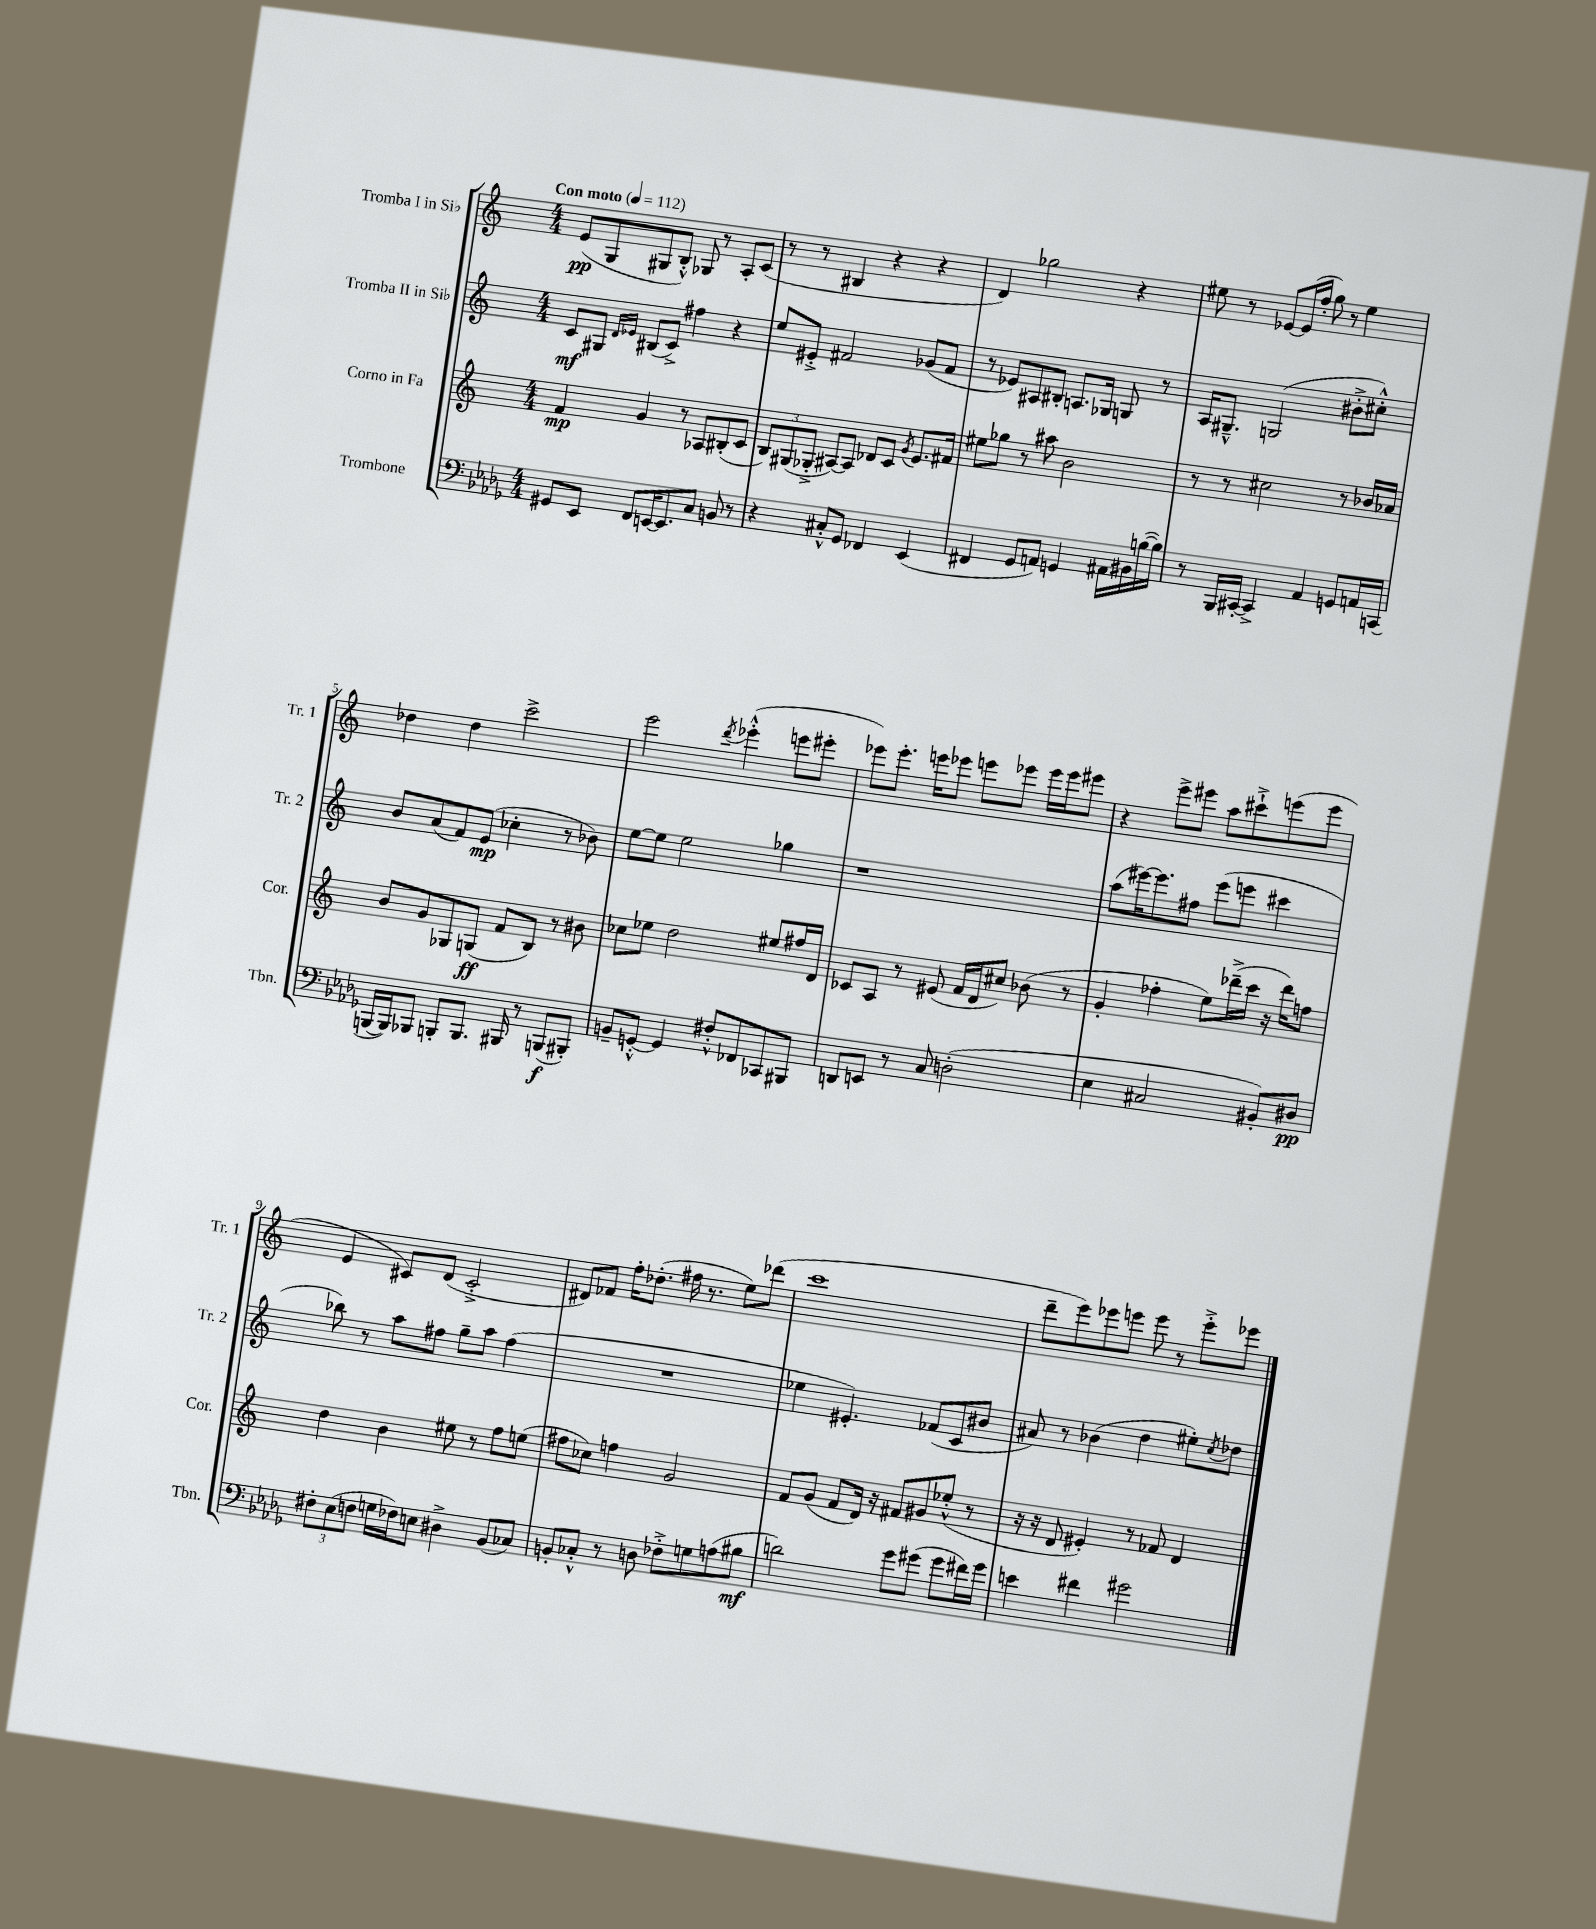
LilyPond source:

<<
\new StaffGroup <<
\new Staff = "s0" \with { instrumentName = "Tromba I in Sib" shortInstrumentName = "Tr. 1" } {
    \clef treble \key c \major \numericTimeSignature \time 4/4 \tempo "Con moto" 4 = 112
    e'8\pp( g8 gis8 b8-.-^) ges8 r8 a8-. c'8( |
    r8 r8 bis4 r4 r4 |
    d'4) ges''2 r4 |
    eis''8 r8 ees'8~ ees'16( f''16-. g''8) r8 eis''4 |
    des''4 des''4 c'''2-> |
    e'''2 \acciaccatura { d'''8 } ees'''4-.-^( e'''8 eis'''8-. |
    ees'''8) ees'''8.-. e'''16 ees'''8 e'''8 ees'''8 ees'''16 ees'''16 eis'''8 |
    r4 e'''8-> eis'''8 a''8 cis'''8-!-> e'''8( e'''8 |
    e'4 cis'8) d'8( cis'2-.-> |
    dis'8) fes'8 f''16-. des''8.-.( fis''16 r8. e''8) des'''8( |
    c'''1 |
    d'''8-- e'''8) ees'''8 e'''8 e'''8 r8 e'''8-.-> ees'''8 \bar "|." |
}
\new Staff = "s1" \with { instrumentName = "Tromba II in Sib" shortInstrumentName = "Tr. 2" } {
    \clef treble \key c \major \numericTimeSignature \time 4/4
    c'8\mf gis8 \grace { d'16 ees'16 } bis8( c'8->) fis''4 r4 |
    e''8 eis'8-.-> fis'2 ges'8( fis'8 |
    r8 ees'8) ais8 bis8-. a8. ges16 g8 r8 |
    a16 gis8.---^ g2( bis'8-.-> cis''8-.-^) |
    b'8 a'8( f'8) e'8\mp( ces''4-. r8 bes'8) |
    e''8~ e''8 e''2 ges''4 |
    r1 |
    a''8( eis'''16~) eis'''8. fis''8 eis'''8( e'''8 cis'''4 |
    bes''8) r8 a''8 fis''8 g''8-- a''8 fis''4( |
    R1 |
    ees''4 eis'4.-.) fes'8( c'8 bis'8 |
    ais'8) r8 bes'4( d''4 eis''8-.) \acciaccatura { c''8 } des''8 \bar "|." |
}
\new Staff = "s2" \with { instrumentName = "Corno in Fa" shortInstrumentName = "Cor." } {
    \clef treble \key c \major \numericTimeSignature \time 4/4
    f'4\mp g'4 r8 aes8 bis8-.( c'8 |
    \tuplet 3/2 { b8) gis8( ges8-.-> } ais8~) ais8 des'8 c'8 \acciaccatura { g'8 } e'8. fis'16 |
    eis''8 ges''8 r8 ais''8 b'2 |
    r8 r8 cis''2 r8 bes'16 aes'16 |
    b'8 g'8 ges8 g8\ff( f'8 b8) r8 bis'8 |
    ces''8 ees''8 d''2 eis''8 fis''16 d'16 |
    ces'8 a8 r8 eis'8( f'16 d'16 cis''8) bes'8( r8 |
    g'4-. fes''4-. e''8) des'''16--->( c'''16 r16 des'''16) f''8 |
    d''4 b'4 eis''8 r8 f''8 e''8( |
    fis''8 ces''8) f''4 g'2 |
    f'8 g'8( f'8 d'16) r16 fis'8 gis'8 ees''8-.-^( r8 |
    r16 r16 d'8 eis'4-.) r8 fes'8 d'4 \bar "|." |
}
\new Staff = "s3" \with { instrumentName = "Trombone" shortInstrumentName = "Tbn." } {
    \clef bass \key des \major \numericTimeSignature \time 4/4
    gis,8 ees,8 f,8 e,16~ e,8. c8 b,8 r8 |
    r4 cis8-.-^ ges,8 fes,4 ees,4( |
    fis,4 ges,8 a,8) g,4 ais,16 bis,16 b16~( b16) |
    r8 bes,,16 cis,16~-. cis,4-> aes,4 g,8 a,16 c,16( |
    b,,16~ b,,16) bes,,8 b,,8-. b,,8. bis,,16 r8 b,,8\f( bis,,8-.) |
    b,8-- g,8~-.-^ g,4 fis8-.-^ fes,8 ces,8 bis,,8 |
    d,8 e,8 r8 c8 d2-.( |
    ees4 cis2 bis,8-.) dis8\pp |
    \tuplet 3/2 { fis8-. ees8( f8 } g16 fes16) e8 dis4-> bes,8( ces8) |
    b,8-. ces8-.-^ r8 d8 fes8-.-> g8 a8( bis8\mf |
    d'2) ges'8 gis'8( gis'8 fis'16) gis'16 |
    e'4 fis'4 gis'2 \bar "|." |
}
>>
>>
